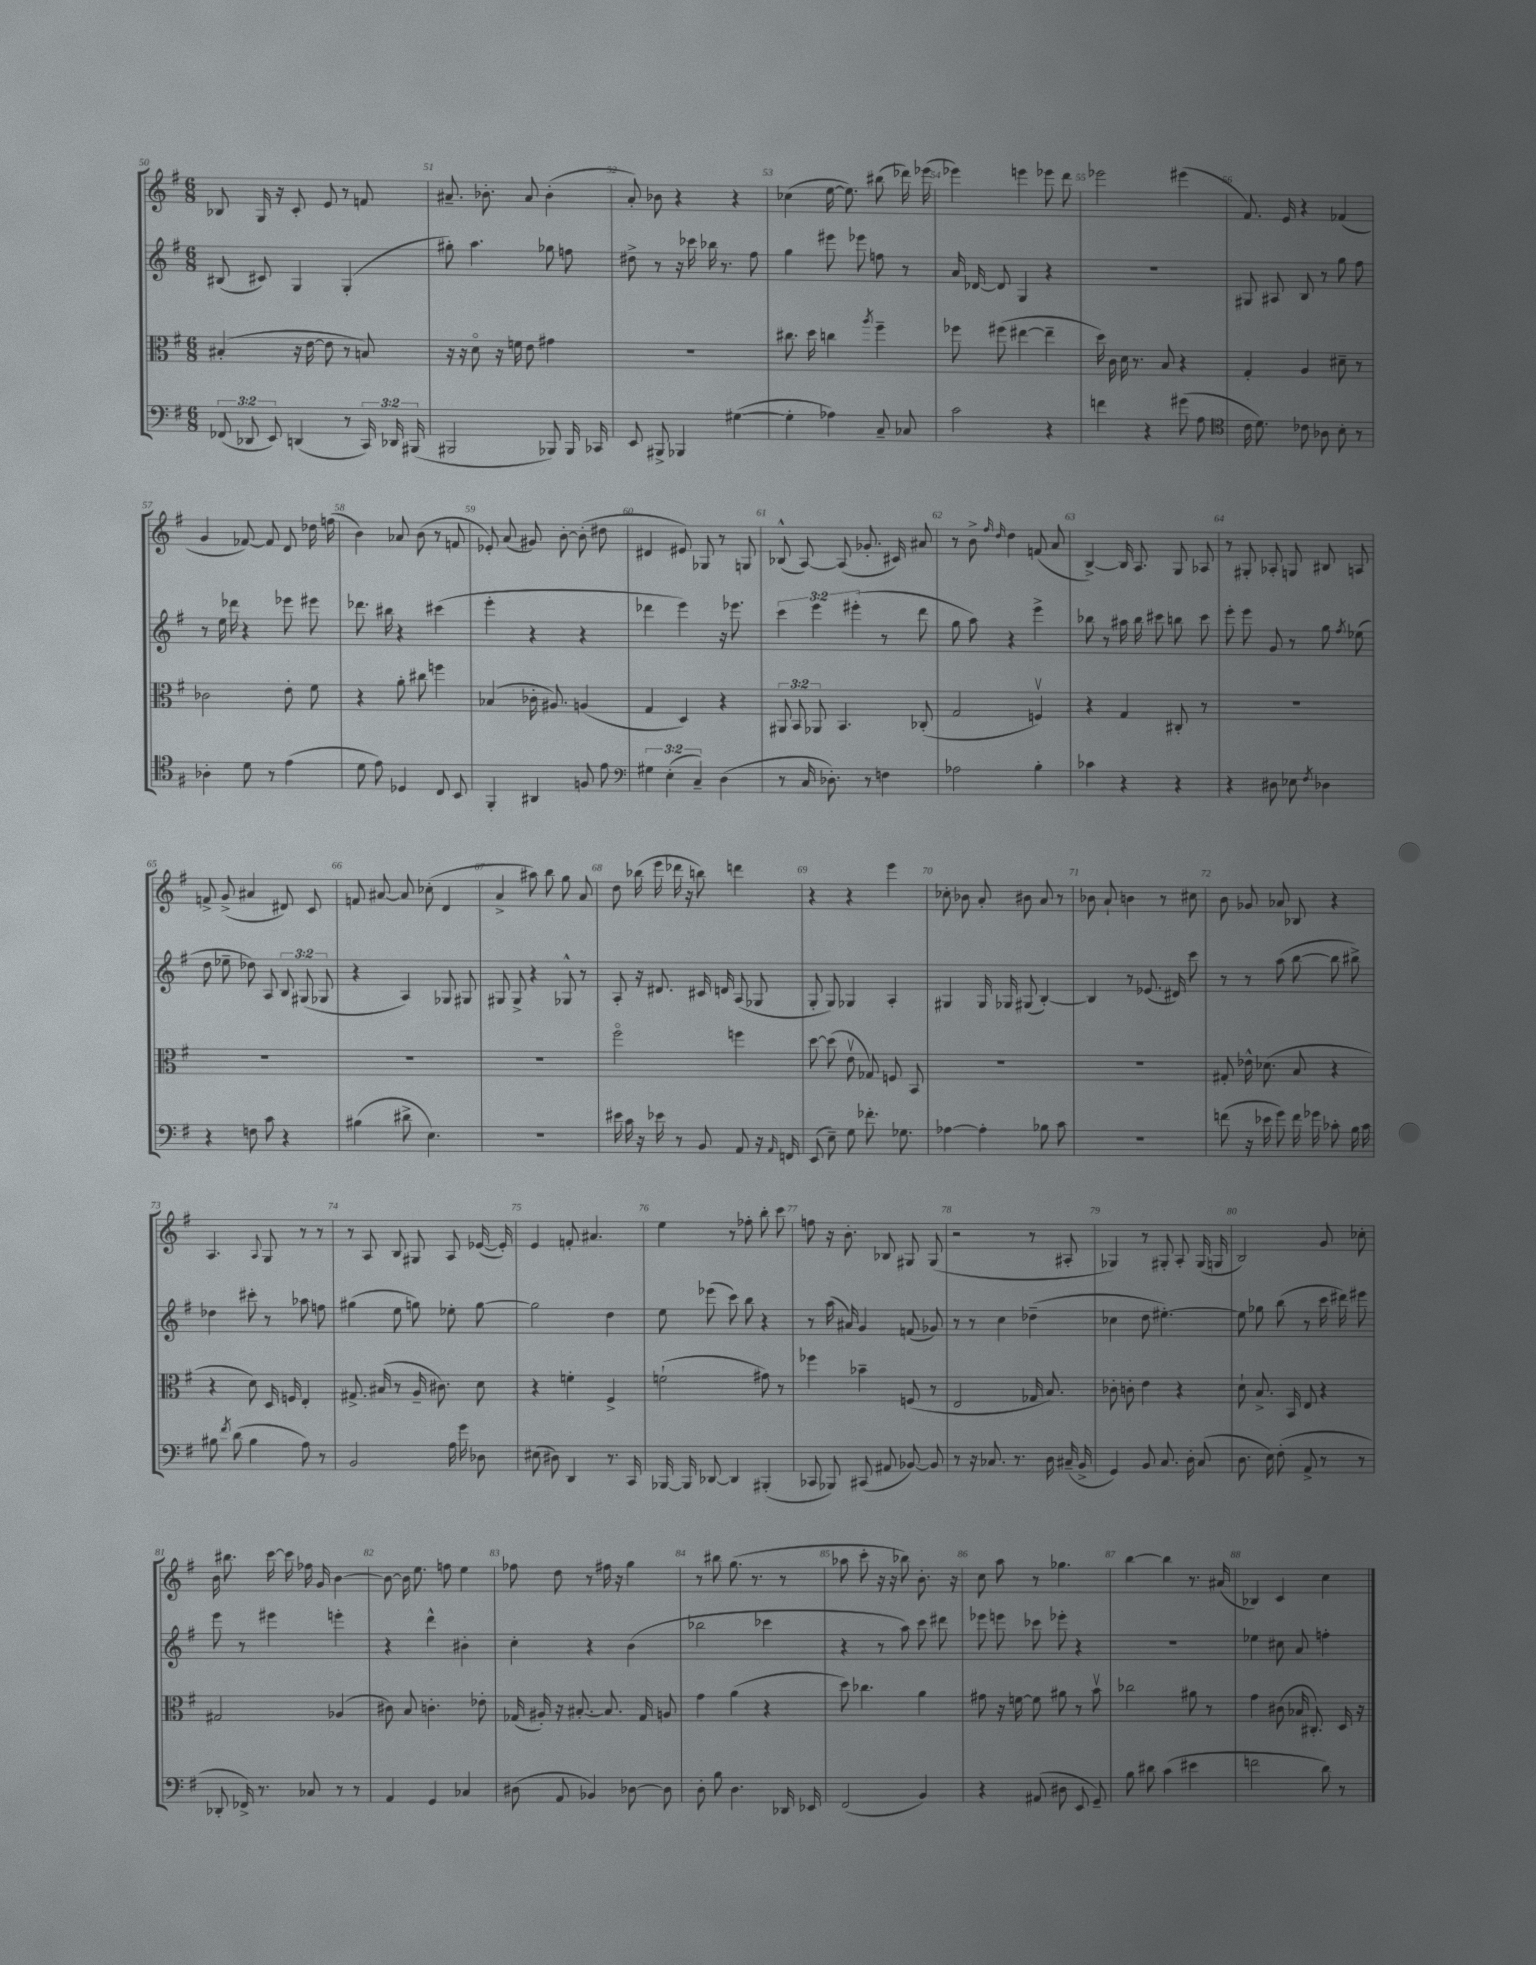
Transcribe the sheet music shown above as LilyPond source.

<<
\new StaffGroup <<
\new Staff = "s0" {
    \clef treble \key g \major \numericTimeSignature \time 6/8
    \autoBeamOff bes8 g16 r16 c'8-. e'8 r8 f'8 |
    ais'8.-- bes'8.-. ais'8 bes'4-.( |
    a'8-.) bes'8 r4 r4 |
    ces''4( e''16~ e''8.) bis''8( des'''16) ees'''16( |
    ees'''4) e'''4 ees'''8 d'''8 |
    ees'''2 eis'''4( |
    fis'8.) e'16 r4 fes'4( |
    g'4 fes'8~) fes'8 d'8 des''16 f''16( |
    b'4) aes'8 b'8( r8 f'8 |
    ees'8-.) a'8( gis'8) b'8~-. b'8-.( dis''8 |
    dis'4 eis'8) ges8 r8 g8 |
    bes8-^( a8~) a8( ges'8.-. cis'16) ais'8 |
    r8 b'8-> \grace { fis''16 d''16 } d''4 f'8( a'8 |
    b4~->) b16 a8. g8 aes8 |
    r8 gis8-. aes8-. g8 bis8 a8 |
    f'8-> g'8->( ais'4 dis'8) c'8 |
    f'8 ais'8~ ais'8 ces''8-.( d'4 |
    a'4-> ais''8) b''8 g''8 a'8 |
    d''8 bes''16( e'''16 des'''16 r16 b''8) d'''4 |
    r4 r4 e'''4 |
    ces''8-. bes'8 a'8-. bis'8 a'8 r8 |
    bes'8 a'8-! b'4 r8 cis''8 |
    b'8 ges'8 aes'8 bes8 r4 |
    a4. \appoggiatura { a8 } g8 r8 r8 |
    r8 a8 b8 gis8 a8 ees'16~( ees'16-.) |
    e'4 f'8-. ais'4. |
    e''4 r8 fes''8-. b''8-. c'''8 |
    f''8 r16 b'8.-. bes8 gis8 gis8( |
    r2 r8 ais8-. |
    ges4) r8 gis8-. a8-. gis16( g16 |
    b2) g'8 ces''8-. |
    b'16 bis''8. c'''16~ c'''16 fes''16 g'16 b'4~ |
    b'8~ b'16 e''8. f''8 e''4 |
    fes''8 d''8 r8 fis''16 r16 g''4 |
    r8 bis''8 g''8.( r8. r8 |
    aes''8 c'''8-. r16 r16 bes''8) b'8.-. r16 |
    c''8 a''8 r8 ges''4. |
    b''4~ b''4 r8. ais'16( |
    bes4) c'4 c''4 \bar "|." |
}
\new Staff = "s1" {
    \clef treble \key g \major \numericTimeSignature \time 6/8 \override Staff.TupletNumber.text = #tuplet-number::calc-fraction-text
    \autoBeamOff bis8( cis'8) g4 g4-.( |
    gis''8-.) a''4. ges''8 f''8 |
    dis''8-> r8 r16 ces'''16 bes''16 r8. fis''8 |
    g''4 eis'''8 ees'''8 f''8 r8 |
    a'16 des'16~ des'8 g4 r4 |
    R2. |
    gis8 ais8 b8 r8 g''8 fis''8 |
    r8 e''16 des'''16 r4 ees'''8 eis'''8 |
    des'''8. bis''16 r4 cis'''4( |
    e'''4-. r4 r4 |
    des'''4 e'''4) r16 ees'''8. |
    \tuplet 3/2 { c'''4 e'''4 eis'''4-.( } r8 d'''8 |
    g''8 a''8) r4 e'''4-> |
    bes''8 r8 ais''16 bes''16 cis'''8 b''8 cis'''8 |
    e'''8-. e'''8 g'8 r8 g''8 \acciaccatura { fis''8 } ees''8( |
    d''8 ees''8-- des''8) a8 \tuplet 3/2 { b8 gis8( ges8 } |
    r4 a4) ges8 gis8 |
    gis8 gis8-> r4 ges8-^ r8 |
    a8-. r16 dis'8. cis'16 d'16 a8( ges8 |
    g8-. g8) ges4 a4-. |
    gis4 gis16 ges16 gis8( b4~-.) |
    b4 r8 ees'8.( dis'16) c'''8 |
    r8 r8 a''8( b''8~ b''8 bis''8->) |
    des''4 cis'''8-. r8 aes''8 f''8 |
    gis''4( e''8 g''8) ees''8-. g''8~ |
    g''2 d''4 |
    e''8 ees'''8( c'''8) b''8 r4 |
    r8 a''16( ais'16) g'4 f'8( ges'8) |
    r8 r8 c''4 des''4--( |
    ces''4 d''8 eis''4.~-.) |
    eis''8 ges''8 b''8( r8 c'''16 dis'''16) eis'''8 |
    e'''8 r8 eis'''4 e'''4-. |
    r4 d'''4-^ bis'4-. |
    c''4-. r4 b'4( |
    bes''2 ces'''4 |
    r4 r8 a''8) c'''8 dis'''8 |
    ees'''8 e'''8 ces'''8 ees'''8-. r4 |
    R2. |
    ees''4 cis''8 a'8 f''4-. \bar "|." |
}
\new Staff = "s2" {
    \clef alto \key g \major \numericTimeSignature \time 6/8 \override Staff.TupletNumber.text = #tuplet-number::calc-fraction-text
    \autoBeamOff bis4-.( r16 e'16~ e'8 r8 b8) |
    r16 r16 d'8\flageolet r16 f'16 e'8 gis'4 |
    R2. |
    cis''8. d''16 c''4 \acciaccatura { a''8 } fis''4-- |
    fes''8 fis''8( eis''4~ eis''4-- |
    d''16) c'16 d'16 r8. b8 r4 |
    g4-. a4 dis'8-- r8 |
    ces'2 e'8-. fis'8 |
    r4 a'8-. cis''8 f''4 |
    bes4( ces'16-. ais8.) a4( |
    g4 d4) r4 |
    \tuplet 3/2 { ais,8 b,8 aes,8 } b,4. ces8-.( |
    g2 f4\upbow) |
    r4 g4 cis8-. r8 |
    R2. |
    R2. |
    R2. |
    R2. |
    fis''2\flageolet f''4 |
    d''8~ d''8( e'8\upbow ges8) f8 b,8 |
    R2. |
    R2. |
    gis8-. ees'16-^ des'8.( b8 r4 |
    r4 d'8) d16 f16 e4-. |
    gis8.-> bis16( r8 a16-- cis'8.) d'8 |
    r4 f'4-. fis4-> |
    f'2-!( gis'8) r8 |
    fes''4 bes'4-- f8( r8 |
    e2 ges16 b8.) |
    ces'8-. c'8-. e'4 r4 |
    d'8-! b8.-> b,16 e8 r4 |
    gis2 aes4( |
    cis'8) b8 c'4.-. ees'8-. |
    ges16( ais16-.) r16 bis8.~-. bis8. ges16 a8 |
    g'4 a'4( r4 |
    d''8) ces''4. a'4 |
    gis'8 r16 f'16~ f'8 ais'8 r8 b'8\upbow |
    ces''2 ais'8 r8 |
    g'4 cis'8( bes16 cis8.-.) d16 r16 \bar "|." |
}
\new Staff = "s3" {
    \clef bass \key g \major \numericTimeSignature \time 6/8 \override Staff.TupletNumber.text = #tuplet-number::calc-fraction-text
    \autoBeamOff \tuplet 3/2 { fes,8( des,8 e,8) } d,4( r8 \tuplet 3/2 { c,16) des,16 bis,,16( } |
    bis,,2 bes,,8) bes,,16 ces,16 |
    e,8 bis,,8-> bes,,4 gis4~( |
    gis4-. aes4) c8-- ces8 |
    c'2 r4 |
    f'4 r4 gis'8( a8 |
    \clef tenor c'16 d'8.) ces'8 aes8 b8-. r8 |
    aes4-. d'8 r8 e'4( |
    d'8 e'8) des4 c8 b,8 |
    fis,4-. ais,4 f8 e'8 |
    \clef bass \tuplet 3/2 { gis4 e4-.( c4--) } d4( |
    r8 c16 des8.-.) r8 f4 |
    aes2 b4-. |
    ces'4 r4 r4 |
    r4 dis8 ees8 \acciaccatura { fis8 } des4 |
    r4 f8 c'8 r4 |
    bis4( dis'8-> e4.) |
    R2. |
    eis'16 c'16 r16 ees'16 r8 b,8 a,8 r16 \grace { a,16 } f,16 |
    e,8( e8--) g8 fes'8.-. ges8. |
    aes4~ aes4-. bes8 c'8 |
    R2. |
    f'8( r16 ees'16 g'8) f'16 ges'16 ces'8-. b16 ces'16 |
    bis8 \acciaccatura { fis'8 } d'8( bis4 a8) r8 |
    b,2 a16 g'16 des8 |
    eis8( dis8) d,4 r8. c,16 |
    bes,,16~ bes,,16 des,8~ des,4 bis,,4-.( |
    ces,8 bes,,8) cis,8( ais,8 bes,8~) bes,8 |
    r8 r16 ces8. r8. d16 cis16--( b,16-> |
    g,4) b,8 c8. d16-. c8( |
    d8. e16) fis8-.( a,8-> r8 r8 |
    des,8-. fes,16->) r8. ces8 r8 r8 |
    a,4 g,4 ces4 |
    dis8( a,8 bes,4) des8~ des8 |
    d8-. b8 d4. des,16 ees,16 |
    fis,2( b,4) |
    r4 ais,8( dis8 e,8 g,8--) |
    b8 dis'8 c'4( eis'4 |
    f'2 d'8) r8 \bar "|." |
}
>>
>>
\layout { \context { \Score currentBarNumber = #50 \override BarNumber.break-visibility = ##(#f #t #t) barNumberVisibility = #all-bar-numbers-visible } }
